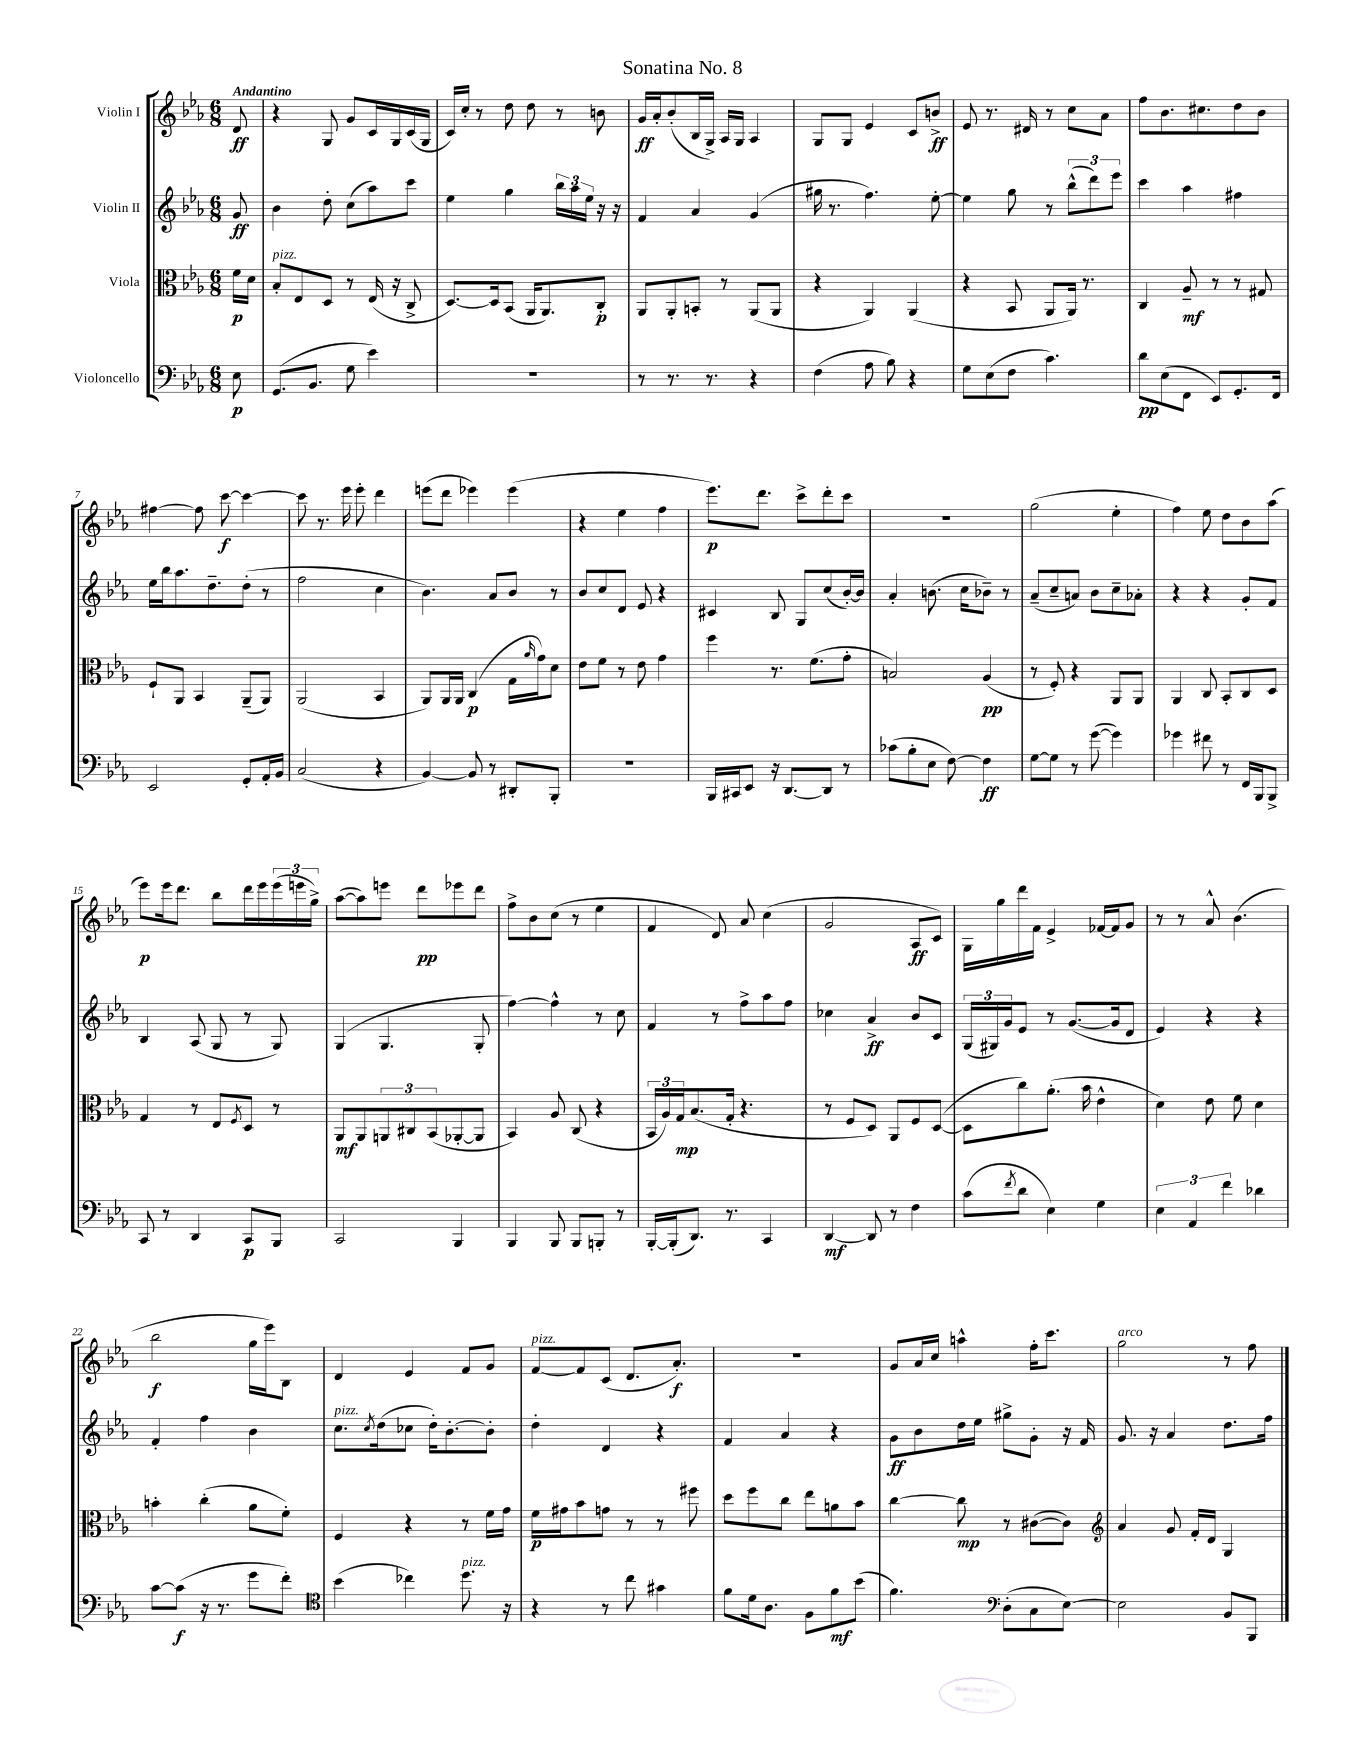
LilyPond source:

\header { title = "Sonatina No. 8" }
<<
\new StaffGroup <<
\new Staff = "s0" \with { instrumentName = "Violin I" } {
    \clef treble \key ees \major \numericTimeSignature \time 6/8 \partial 8 \tempo "Andantino"
    d'8\ff |
    r4 g8 g'8 c'16 g16 c'16( g16 |
    c'16) c''16-. r8 d''8 d''8 r8 b'8 |
    g'16\ff aes'16-. bes'8-.( bes16 g16->) aes16 g16 aes4 |
    g8 g8 ees'4 c'8 b'8->\ff |
    ees'8 r8. dis'16 r8 c''8 aes'8 |
    f''8 bes'8. cis''8. d''8 bes'8 |
    fis''4~ fis''8 c'''8~\f c'''4~ |
    c'''8 r8. ees'''16 ees'''8-. d'''4 |
    e'''8( d'''8 ees'''4) ees'''4( |
    r4 ees''4 f''4 |
    ees'''8.\p) d'''8. c'''8-> d'''8-. c'''8 |
    R2. |
    g''2( ees''4-. |
    f''4) ees''8 d''8 bes'8 aes''8( |
    ees'''8\p) ees'''16 d'''8. bes''8 d'''16 ees'''16 \tuplet 3/2 { ees'''16( e'''16 g''16->) } |
    aes''8~( aes''8) e'''8 d'''8\pp ees'''8 d'''8 |
    f''8-> bes'8 c''8( r8 ees''4 |
    f'4 d'8) aes'8 c''4( |
    g'2 aes8\ff c'8) |
    g16 g''16 d'''16 f'16 ees'4-> fes'16~ fes'16 g'8 |
    r8 r8 aes'8-^ bes'4.( |
    bes''2\f g''16 ees'''16) bes8 |
    d'4 ees'4 f'8 g'8 |
    f'8~^\markup { \italic "pizz." } f'8 c'8( d'8. aes'8.-.\f) |
    R2. |
    g'8 aes'16 c''16 a''4-^ f''16-. c'''8. |
    g''2^\markup { \italic "arco" } r8 f''8 \bar "|." |
}
\new Staff = "s1" \with { instrumentName = "Violin II" } {
    \clef treble \key ees \major \numericTimeSignature \time 6/8 \partial 8
    g'8\ff |
    bes'4 d''8-. c''8( aes''8) c'''8 |
    ees''4 g''4 \tuplet 3/2 { bes''16 aes''16 ees''16 } r16 r16 |
    f'4 aes'4 g'4( |
    gis''16 r8. f''4.) ees''8~-. |
    ees''4 g''8 r8 \tuplet 3/2 { bes''8-^( d'''8) ees'''8 } |
    c'''4 aes''4 fis''4 |
    ees''16 bes''16 aes''8. d''8.-- d''8-.( r8 |
    f''2 c''4 |
    bes'4.) aes'8 bes'8 r8 |
    bes'8 c''8 d'8 ees'8 r4 |
    cis'4 bes8 g8 c''8( bes'16~-.) bes'16 |
    aes'4-. b'8.( c''16 bes'8--) r8 |
    aes'8--( c''8-- a'8) bes'8 c''8-- aes'8-. |
    r4 r4 g'8-. f'8 |
    bes4 aes8( g8 r8 g8) |
    g4( g4. g8-. |
    f''4~) f''4-^ r8 c''8 |
    f'4 r8 f''8-> aes''8 f''8 |
    ces''4 aes'4->\ff bes'8 c'8 |
    \tuplet 3/2 { g16( gis16) g'16 } ees'8 r8 g'8.~( g'16 d'8 |
    ees'4) r4 r4 |
    f'4-. f''4 bes'4 |
    c''8.^\markup { \italic "pizz." } \acciaccatura { c''8 } d''16( ces''8 d''16-.) bes'8.~-. bes'8-. |
    d''4-. d'4 r4 |
    f'4 aes'4 r4 |
    g'8\ff bes'8 d''16 ees''16 gis''8-> g'8-. r16 f'16 |
    g'8. r16 aes'4 d''8. f''16 \bar "|." |
}
\new Staff = "s2" \with { instrumentName = "Viola" } {
    \clef alto \key ees \major \numericTimeSignature \time 6/8 \partial 8
    f'16\p d'16 |
    bes8-.^\markup { \italic "pizz." } ees8 d8 r8 ees16( r16 c8-> |
    d8.~) d16 bes,8( aes,16 aes,8.) c8-.\p |
    aes,8 aes,8-. b,8-. r8 aes,8( aes,8 |
    r4 aes,4) aes,4( |
    r4 bes,8 aes,8 aes,16) r8. |
    c4 aes8--\mf r8 r8 gis8 |
    f8-! aes,8 bes,4 aes,8--( aes,8) |
    aes,2( bes,4 |
    aes,8) aes,16 aes,16 c4\p( g16 \grace { aes'16 } g'16) d'8 |
    ees'8 f'8 r8 ees'8 g'4 |
    f''4 r8. f'8.( g'8-. |
    b2) aes4\pp( |
    r8 f8-.) r4 aes,8 aes,8 |
    aes,4 c8 bes,8-. c8 d8 |
    g4 r8 ees8 \acciaccatura { f8 } d8 r8 |
    aes,8\mf aes,8 \tuplet 3/2 { a,8 cis8 bes,8( } aes,8~-. aes,8 |
    bes,4) aes8 c8( r4 |
    \tuplet 3/2 { bes,16 aes16) g16\mp } bes8.( g16-. r4. |
    r8 f8 d8) aes,8 f8 d8~( |
    d8 c''8) aes'8.-.( bes'16 ees'4-^ |
    d'4) ees'8 f'8 d'4 |
    b'4-. c''4-.( aes'8 f'8-.) |
    f4 r4 r8 f'16 g'16 |
    f'16\p gis'16 bes'8 g'8 r8 r8 fis''8 |
    d''8 f''8 c''8 ees''8 a'8 bes'8 |
    c''4~ c''8\mp r8 cis'8~( cis'8) |
    \clef treble aes'4 g'8 f'16-. d'16 g4 \bar "|." |
}
\new Staff = "s3" \with { instrumentName = "Violoncello" } {
    \clef bass \key ees \major \numericTimeSignature \time 6/8 \partial 8
    ees8\p |
    g,8.( bes,8. g8 ees'4) |
    R2. |
    r8 r8. r8. r4 |
    f4( aes8 bes8) r4 |
    g8 ees8( f8 c'4.) |
    d'8\pp ees8( f,8 ees,8) g,8.-. f,16 |
    ees,2 g,8-. aes,16-. bes,16 |
    c2( r4 |
    bes,4~) bes,8 r8 dis,8-. bes,,8-. |
    R2. |
    bes,,16 cis,16 ees,8 r16 d,8.~ d,8 r8 |
    ces'8( bes8-. ees8 f8~) f4\ff |
    g8~ g8 r8 g'8~( g'4) |
    ges'4 fis'8 r8 f,16 bes,,16 bes,,8-> |
    c,8 r8 d,4 c,8\p bes,,8 |
    c,2 bes,,4 |
    bes,,4 bes,,8 bes,,8 b,,8-. r8 |
    bes,,16~-. bes,,16-.( d,8.) r8. c,4 |
    d,4~\mf d,8 r8 f4 |
    c'8( \acciaccatura { f'8 } d'8 ees4) g4 |
    \tuplet 3/2 { ees4 aes,4 f'4 } des'4 |
    c'8~ c'8\f( r16 r8. g'8 f'8-.) |
    \clef tenor bes'4( ces''4) d''8.^\markup { \italic "pizz." } r16 |
    r4 r8 c''8 gis'4 |
    f'8 d'16 aes8. f8 f'8\mf bes'8( |
    f'4.) \clef bass d8-.( c8 ees8~) |
    ees2 bes,8 bes,,8 \bar "|." |
}
>>
>>
